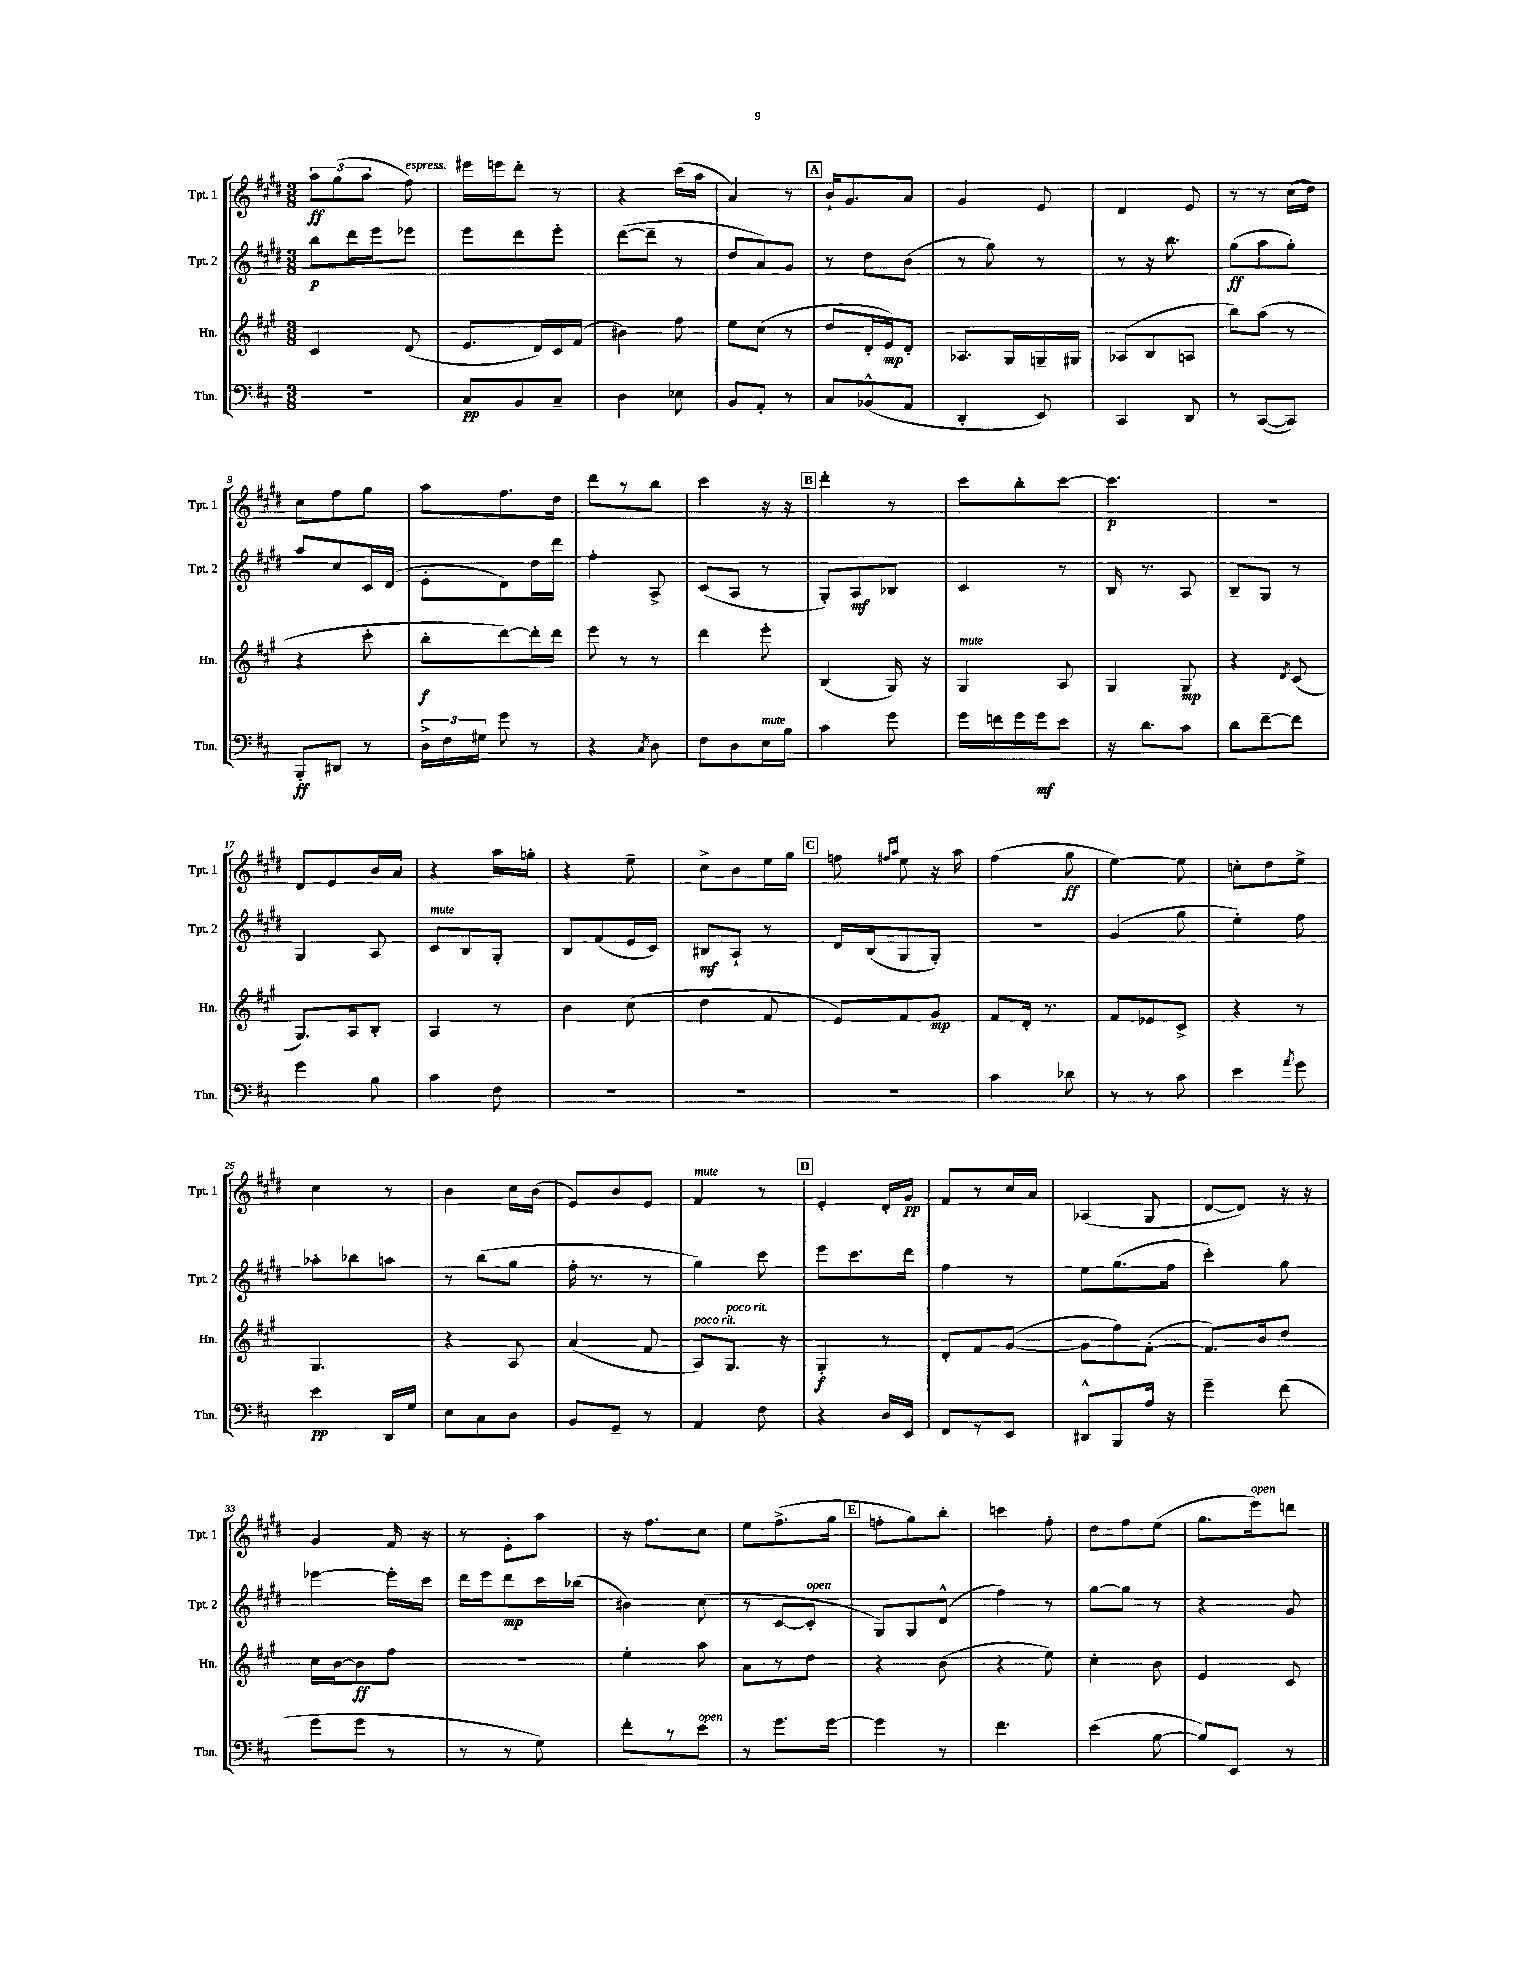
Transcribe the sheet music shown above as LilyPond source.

<<
\new StaffGroup <<
\new Staff = "s0" \with { instrumentName = "Tpt. 1" shortInstrumentName = "Tpt. 1" } {
    \clef treble \key e \major \numericTimeSignature \time 3/8
    \autoBeamOff \tuplet 3/2 { a''8[\ff gis''8( a''8] } fis''8^\markup { \italic "espress." }) |
    eis'''16[ e'''16 dis'''8]-. r8 |
    r4 cis'''16[( a''16] |
    a'4) r8 |
    \mark \markup { \box "A" } b'16[-! gis'8. a'8] |
    gis'4 e'8 |
    dis'4 e'8 |
    r8 r8 cis''16[( dis''16]) |
    cis''8[ fis''8 gis''8] |
    a''8[ fis''8. dis''16] |
    dis'''8[ r8 b''8] |
    cis'''4 r16 r16 |
    \mark \markup { \box "B" } dis'''4-. r8 |
    cis'''8[ b''8-. cis'''8]~ |
    cis'''4.\p |
    r4. |
    dis'8[ e'8 b'16 a'16] |
    r4 a''16[ g''16]-. |
    r4 e''8-- |
    cis''8[-> b'8 e''16 gis''16] |
    \mark \markup { \box "C" } f''8 \grace { fis''16[ a''16] } e''8 r16 a''16 |
    fis''4( gis''8\ff |
    e''4~) e''8 |
    c''8[-. dis''8 e''8]-> |
    cis''4 r8 |
    b'4 cis''16[ b'16]( |
    e'8[) b'8 e'8] |
    fis'4^\markup { \italic "mute" } r8 |
    \mark \markup { \box "D" } e'4-. dis'16[-. gis'16]\pp |
    fis'8[ r8 cis''16 a'16] |
    aes4( gis8 |
    dis'8[~ dis'8]) r16 r16 |
    gis'4 fis'16 r16 |
    r8 e'8[-. a''8] |
    r16 fis''8.[ cis''8] |
    e''8[ fis''8.->( gis''16] |
    \mark \markup { \box "E" } f''8[-. gis''8) b''8]-. |
    c'''4 fis''8-. |
    dis''8[ fis''8 e''8]( |
    gis''8.[ e'''16^\markup { \italic "open" }) d'''8] \bar "|." |
}
\new Staff = "s1" \with { instrumentName = "Tpt. 2" shortInstrumentName = "Tpt. 2" } {
    \clef treble \key e \major \numericTimeSignature \time 3/8
    \autoBeamOff b''8[\p dis'''16 e'''16 ees'''8] |
    e'''8[ dis'''8 e'''8]-. |
    dis'''8[~( dis'''8]-- r8 |
    dis''8[ a'8) gis'8] |
    \mark \markup { \box "A" } r8 dis''8[ b'8]( |
    r8 gis''8) r8 |
    r8 r16 b''8. |
    gis''8[\ff( a''8 gis''8]-.) |
    a''8[ cis''8 cis'16 dis'16]( |
    e'8[-. dis'8) dis''16 dis'''16] |
    fis''4-. a8-> |
    cis'8[( a8] r8 |
    \mark \markup { \box "B" } gis8[-.) a8\mf bes8] |
    cis'4 r8 |
    b16 r8. a8 |
    b8[-- gis8] r8 |
    gis4 a8 |
    cis'8[^\markup { \italic "mute" } b8 gis8]-. |
    b8[ fis'8( e'16 cis'16]) |
    bis8[\mf a8]-! r8 |
    \mark \markup { \box "C" } dis'16[ b16( gis8 gis8]-.) |
    R4. |
    gis'4( gis''8 |
    e''4-.) fis''8 |
    aes''8[-. bes''8 a''8] |
    r8 b''8[( gis''8] |
    fis''16-. r8. r8 |
    gis''4) cis'''8 |
    \mark \markup { \box "D" } e'''8[ cis'''8. dis'''16] |
    fis''4 r8 |
    e''8[ gis''8.( fis''16] |
    cis'''4-.) gis''8 |
    ees'''4~ ees'''16[-. cis'''16] |
    dis'''16[ e'''16 dis'''8\mp cis'''16 bes''16]( |
    bis'4) cis''8( |
    r8 cis'8[~ cis'8]-.^\markup { \italic "open" } |
    \mark \markup { \box "E" } gis8[) gis8 dis'8]-^( |
    fis''4) r8 |
    gis''8[~ gis''8] r8 |
    r4 gis'8 \bar "|." |
}
\new Staff = "s2" \with { instrumentName = "Hn." shortInstrumentName = "Hn." } {
    \clef treble \key a \major \numericTimeSignature \time 3/8
    \autoBeamOff cis'4 d'8( |
    e'8.[ d'16) cis'16 fis'16]( |
    bis'4) fis''8 |
    e''8[ cis''8]( r8 |
    \mark \markup { \box "A" } d''8[ d'16-. e'16\mp) d'8]-. |
    aes8.[ gis16 g16-- gis16] |
    aes8[( b8 a8] |
    b''8[) a''8]( r8 |
    r4 cis'''8-. |
    b''8[-.\f d'''8~) d'''16-. d'''16] |
    e'''8 r8 r8 |
    d'''4 e'''8-. |
    \mark \markup { \box "B" } b4( gis16) r16 |
    gis4^\markup { \italic "mute" } a8 |
    gis4 gis8\mp |
    r4 \acciaccatura { d'8 } cis'8( |
    gis8.[) a16 b8]-. |
    a4 r8 |
    b'4 cis''8( |
    d''4 fis'8 |
    \mark \markup { \box "C" } e'8[) fis'8 gis'8]\mp |
    fis'8[ d'16]-. r8. |
    fis'8[ ees'8 cis'8]-> |
    r4 r8 |
    gis4. |
    r4 a8 |
    a'4( fis'8 |
    a8[^\markup { \italic "poco rit." }) gis8.]^\markup { \italic "poco rit." } r16 |
    \mark \markup { \box "D" } gis4-.\f r8 |
    d'8[-. fis'8 gis'8]~( |
    gis'8[ fis''8) fis'8]~-.( |
    fis'8.[) b'16 d''8] |
    cis''16[ b'16~ b'8\ff fis''8] |
    r4. |
    e''4-. a''8 |
    a'8[ r8 d''8] |
    \mark \markup { \box "E" } r4 b'8( |
    r4 e''8) |
    cis''4-. b'8 |
    e'4 cis'8 \bar "|." |
}
\new Staff = "s3" \with { instrumentName = "Tbn." shortInstrumentName = "Tbn." } {
    \clef bass \key d \major \numericTimeSignature \time 3/8
    \autoBeamOff R4. |
    cis8[\pp b,8 cis8]-- |
    d4 ees8 |
    b,8[ a,8]-. r8 |
    \mark \markup { \box "A" } cis8[ bes,8-^( a,8] |
    d,4-. e,8) |
    cis,4 d,8 |
    r8 cis,8[~( cis,8]) |
    b,,8[-.\ff dis,8] r8 |
    \tuplet 3/2 { d16[-> fis16 gis16] } g'8 r8 |
    r4 \acciaccatura { cis8 } d8 |
    fis8[ d8 e16^\markup { \italic "mute" } b16] |
    \mark \markup { \box "B" } cis'4 g'8 |
    g'16[ f'16 g'16 g'16\mf e'8] |
    r16 d'8.[ cis'8] |
    d'8[ fis'8~-- fis'8] |
    g'4 b8 |
    cis'4 fis8 |
    R4. |
    R4. |
    \mark \markup { \box "C" } R4. |
    cis'4 des'8 |
    r8 r8 cis'8 |
    e'4 \acciaccatura { a'8 } g'8 |
    e'4\pp d,16[ g16] |
    e8[ cis8 d8] |
    b,8[ g,8]-- r8 |
    a,4 fis8 |
    \mark \markup { \box "D" } r4 d16[ e,16] |
    fis,8[ r8 e,8] |
    dis,8[-^ b,,8 a16] r16 |
    g'4-- fis'8( |
    g'8[ g'8] r8 |
    r8 r8 g8) |
    fis'8[-. r8 e'8]^\markup { \italic "open" } |
    r8 g'8.[ g'16]~ |
    \mark \markup { \box "E" } g'4 r8 |
    fis'4. |
    e'4( b8~ |
    b8[) e,8] r8 \bar "|." |
}
>>
>>
